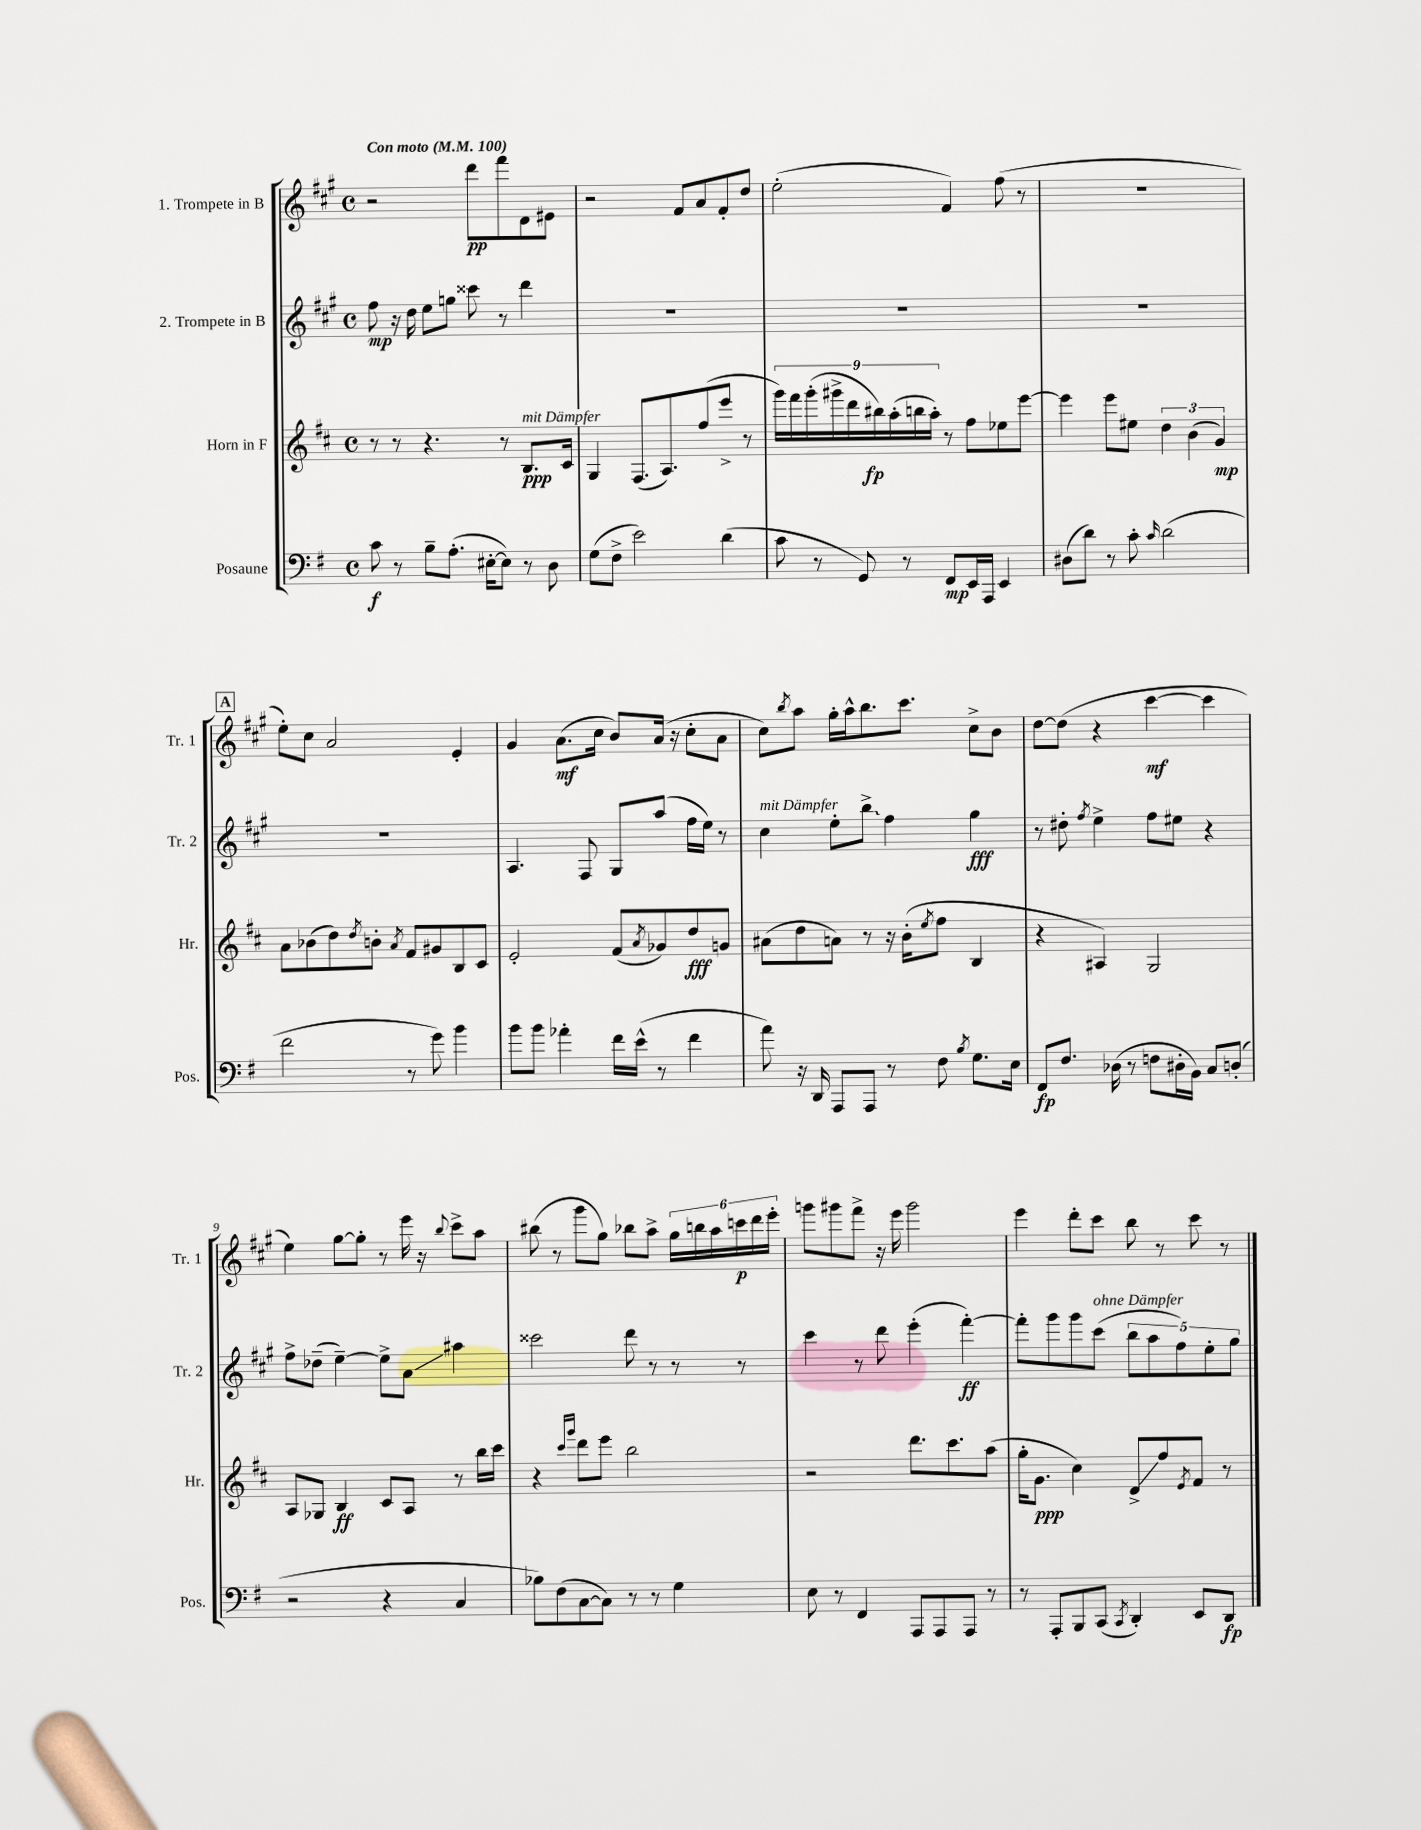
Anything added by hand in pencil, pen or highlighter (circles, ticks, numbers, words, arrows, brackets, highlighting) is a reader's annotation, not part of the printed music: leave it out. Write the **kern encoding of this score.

**kern	**kern	**kern	**kern
*staff4	*staff3	*staff2	*staff1
*clefF4	*clefG2	*clefG2	*clefG2
*k[f#]	*k[f#c#]	*k[f#c#g#]	*k[f#c#g#]
*M4/4	*M4/4	*M4/4	*M4/4
*met(c)	*met(c)	*met(c)	*met(c)
*MM100	*MM100	*MM100	*MM100
8c	8r	8ff#	2r
8r	8r	16r	.
.	.	16dd	.
8B~	4.r	8ee	.
(8.A'	.	8gg	.
.	.	8ccc##	8ddd
[16E#'	.	.	.
8E#])	8r	8r	8fff#
8r	8.B	4ddd	8d
8D	.	.	8e#
.	16c#	.	.
=	=	=	=
(8G	4G	1r	2r
8F#^	.	.	.
2e)	(8.F#	.	.
.	8.A)	.	.
.	.	.	8f#
.	(8ff#	.	8a
(4d	8eee^	.	8f#'
.	8r	.	8dd
=	=	=	=
8c	18ggg)	1r	(2ee'
.	18fff#	.	.
.	(18ggg'	.	.
8r	.	.	.
.	18ggg#^	.	.
.	18ddd	.	.
8GG)	.	.	.
.	18bb#)	.	.
.	(18aa'	.	.
8r	.	.	.
.	18bb	.	.
.	18aa')	.	.
8FF#	8r	.	4f#)
16EE	8ff#	.	.
16AAA	.	.	.
4EE	8ee-	.	(8ff#
.	[8eee	.	8r
=	=	=	=
(8D#	4eee]	1r	1r
8d)	.	.	.
8r	8eee	.	.
8c'	8ee#	.	.
16qqc	.	.	.
(2d	6dd	.	.
.	(6b	.	.
.	6g)	.	.
=	=	=	=
2f#	8a	1r	8ee')
.	(8b-	.	8cc#
.	8dd)	.	2a
.	8qdd	.	.
.	8b'	.	.
.	8qa	.	.
8r	8f#	.	.
8g)	8g#	.	.
4b	8B	.	4e'
.	8c#	.	.
=	=	=	=
8b	2e'	4.A	4g#
8b	.	.	.
4a-'	.	.	(8.a
.	.	8F#	.
.	.	.	16cc#
16f#	(8f#	8G#	8b)
(16e^^	.	.	.
.	8qa	.	.
8r	8g-)	(8aa	(16a
.	.	.	16r
4f#	8dd	16ff#	8cc#'
.	.	16ee)	.
.	8g	8r	8a
=	=	=	=
8a)	(8a#	4cc#	8cc#)
.	.	.	8qbb
16r	8dd	.	8aa
16DD	.	.	.
8AAA	8a)	8ee'	16gg#'
.	.	.	16aa^^
8AAA	8r	8bb^	8.bb
8r	16r	4ff#	.
.	(16b'	.	8.ccc#
.	8qee	.	.
8F#	8ff#	.	.
8qB	.	.	.
8.G	4B	4gg#	8cc#^
.	.	.	8b
16E	.	.	.
=	=	=	=
8FF#	4r	8r	[8dd
8.F#	.	8dd#'	(8dd]
.	.	8qff#	.
.	4A#)	4ee^	4r
(16D-	.	.	.
8r	.	.	.
8F	2G	8ff#	[4ccc#
16D#'	.	8ee#	.
16BB)	.	.	.
8C	.	4r	4ccc#]
(8D'	.	.	.
=	=	=	=
2r	8A	8ff#^	4ee)
.	8G-	(8dd-~	.
.	4B	[4ee~)	[8gg#
.	.	.	8gg#']
4r	8c#	8ee^]	8r
.	8A	8a	16eee
.	.	.	16r
.	.	.	8qqbb
4C	8r	4aa#	8ccc#^
.	16bb	.	8aa
.	16ccc#	.	.
=	=	=	=
8B-)	4r	2ccc##	(8bb#
(8F#	.	.	8r
.	16qqccc#	.	.
.	16qqggg	.	.
[8C	8ddd	.	8ggg#
8C])	8eee	.	8gg#)
8r	2bb	8ddd	8bb-
8r	.	8r	8aa^
4G	.	8r	24gg#
.	.	.	24bb
.	.	.	24aa
.	.	8r	24ccc
.	.	.	24ddd
.	.	.	24eee'
=	=	=	=
8E	2r	4ccc#	8ggg
8r	.	.	8ggg#
4FF#	.	8r	8fff#^
.	.	8ddd	16r
.	.	.	16eee
8AAA	8.ddd	(4eee'	2ggg#
8AAA	.	.	.
.	8.ccc#	.	.
8AAA	.	[4fff#')	.
8r	(8aa	.	.
=	=	=	=
8r	16gg'	8fff#']	4eee
.	8.g	.	.
8AAA'	.	8ggg#	.
8BBB	4cc#)	8ggg#	8ddd'
(8CC	.	(8ccc#	8ccc#
8qCC	.	.	.
4DD')	8d^	10bb	8bb
.	.	10aa	.
.	8ff#	.	8r
.	.	10ff#)	.
.	8qe	.	.
8EE	8f#	.	8ccc#
.	.	10ee'	.
8DD	8r	.	8r
.	.	10gg#	.
==	==	==	==
*-	*-	*-	*-
